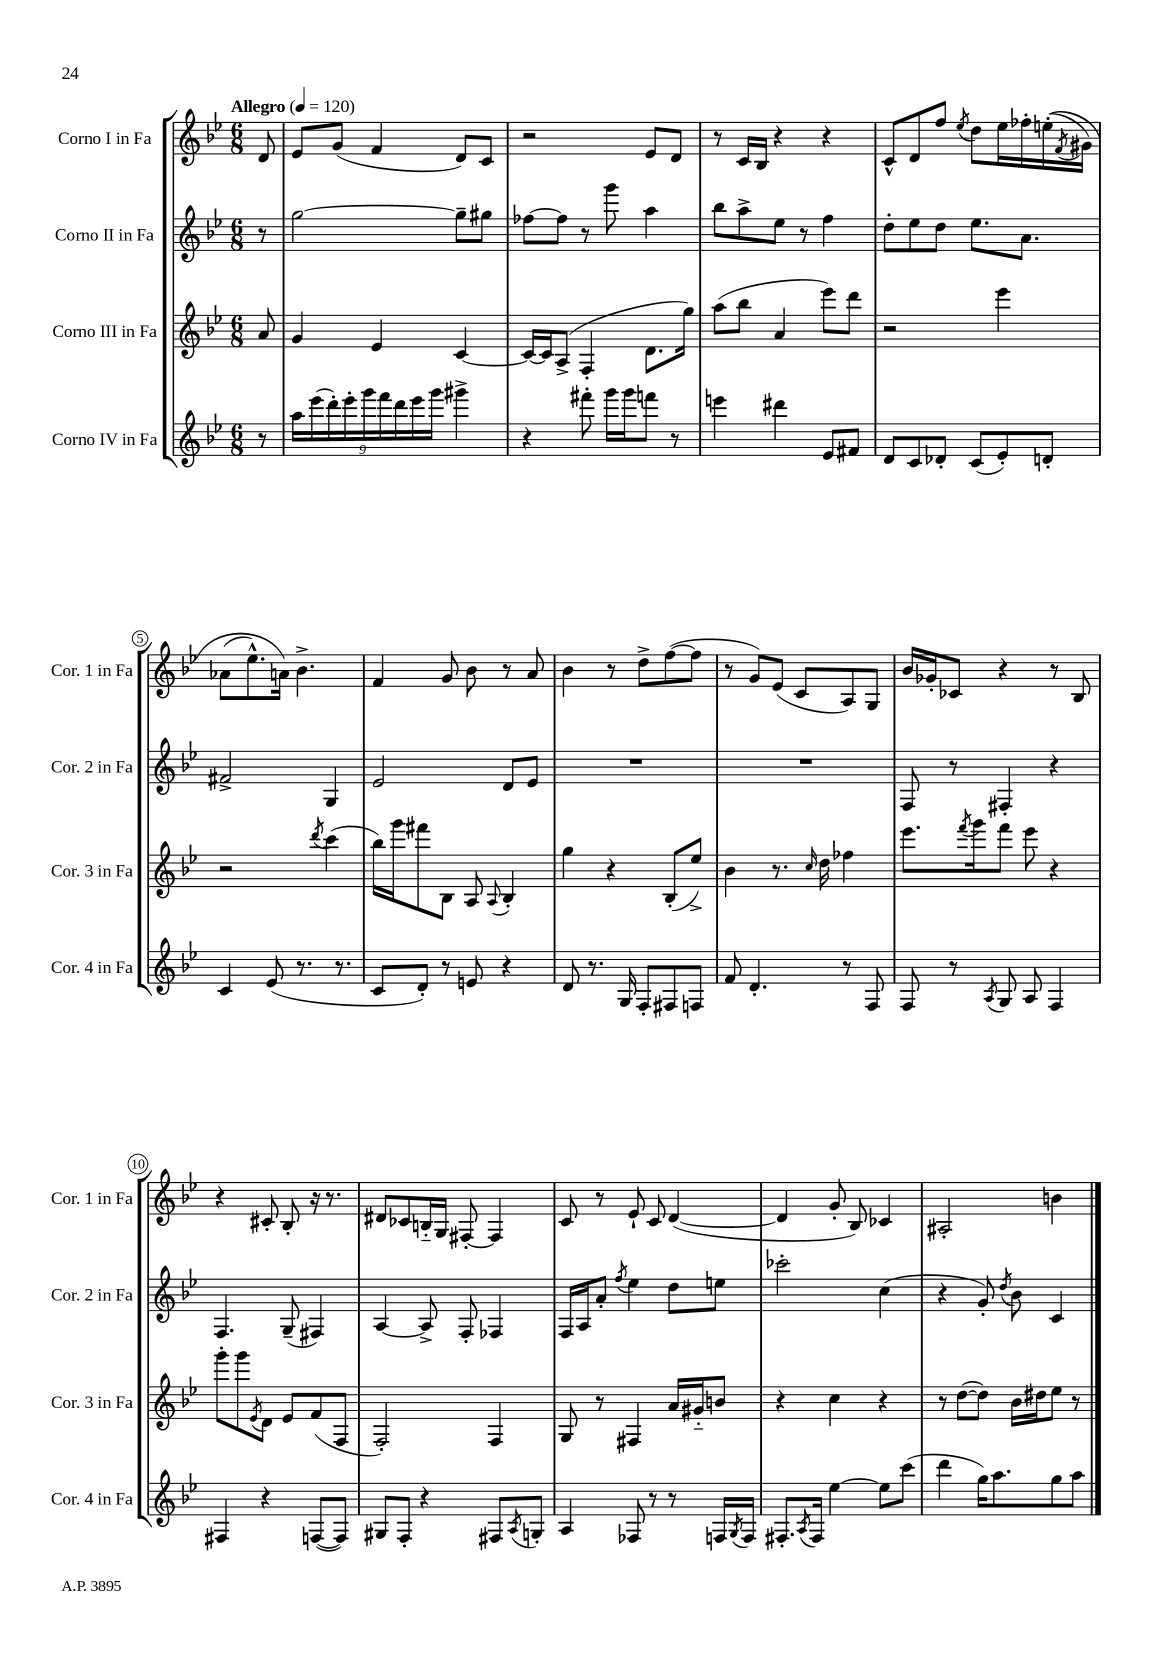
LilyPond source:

<<
\new StaffGroup <<
\new Staff = "s0" \with { instrumentName = "Corno I in Fa" shortInstrumentName = "Cor. 1 in Fa" } {
    \clef treble \key bes \major \numericTimeSignature \time 6/8 \partial 8 \tempo "Allegro" 4 = 120
    d'8 |
    ees'8 g'8( f'4 d'8) c'8 |
    r2 ees'8 d'8 |
    r8 c'16 bes16 r4 r4 |
    c'8-^ d'8 f''8 \acciaccatura { ees''8 } d''8 ees''16 fes''16-. e''16-.(\( \acciaccatura { f'8 } gis'16) |
    aes'8( ees''8.-^) a'16\) bes'4.-> |
    f'4 g'8 bes'8 r8 a'8 |
    bes'4 r8 d''8-> f''8~( f''8 |
    r8 g'8) ees'8( c'8 a8) g8 |
    bes'16 ges'16-. ces'8 r4 r8 bes8 |
    r4 cis'8-. bes8-. r16 r8. |
    dis'8 ces'8 b16-_ g16 fis8~-. fis4 |
    c'8 r8 ees'8-! c'8 d'4~( |
    d'4 g'8-. bes8) ces'4 |
    ais2-. b'4 \bar "|." |
}
\new Staff = "s1" \with { instrumentName = "Corno II in Fa" shortInstrumentName = "Cor. 2 in Fa" } {
    \clef treble \key bes \major \numericTimeSignature \time 6/8 \partial 8
    r8 |
    g''2~ g''8-- gis''8 |
    fes''8~ fes''8 r8 g'''8 a''4 |
    bes''8 a''8-> ees''8 r8 f''4 |
    d''8-. ees''8 d''8 ees''8. a'8. |
    fis'2-> g4 |
    ees'2 d'8 ees'8 |
    R2. |
    R2. |
    f8 r8 fis4-. r4 |
    f4. g8--( fis4) |
    a4~ a8-> f8-. fes4 |
    f16 a16 a'8-. \acciaccatura { f''8 } ees''4 d''8 e''8 |
    ces'''2-. c''4( |
    r4 g'8-.) \acciaccatura { d''8 } bes'8 c'4 \bar "|." |
}
\new Staff = "s2" \with { instrumentName = "Corno III in Fa" shortInstrumentName = "Cor. 3 in Fa" } {
    \clef treble \key bes \major \numericTimeSignature \time 6/8 \partial 8
    a'8 |
    g'4 ees'4 c'4~ |
    c'16~ c'16 a8->( f4-. d'8. g''16) |
    a''8( bes''8 a'4 ees'''8) d'''8 |
    r2 ees'''4 |
    r2 \acciaccatura { d'''8 } c'''4( |
    bes''16) g'''16 fis'''8 bes8 a8 \appoggiatura { a8 } bes4-. |
    g''4 r4 bes8-.( ees''8->) |
    bes'4 r8. \grace { c''16 } d''16 fes''4 |
    ees'''8. \acciaccatura { f'''8 } g'''16 f'''8 ees'''8 r4 |
    g'''8-. g'''8 \acciaccatura { ees'8 } d'8 ees'8 f'8( f8 |
    f2-.) f4 |
    g8 r8 fis4 a'16 gis'16-_ b'8 |
    r4 c''4 r4 |
    r8 d''8~( d''8) bes'16 dis''16 ees''8 r8 \bar "|." |
}
\new Staff = "s3" \with { instrumentName = "Corno IV in Fa" shortInstrumentName = "Cor. 4 in Fa" } {
    \clef treble \key bes \major \numericTimeSignature \time 6/8 \partial 8
    r8 |
    \tuplet 9/8 { a''16 ees'''16( d'''16-.) ees'''16-. g'''16 f'''16 d'''16 ees'''16 g'''16 } gis'''4-> |
    r4 fis'''8-. g'''16 g'''16 f'''8 r8 |
    e'''4 dis'''4 ees'8 fis'8 |
    d'8 c'8 des'8-. c'8( ees'8-.) d'8-. |
    c'4 ees'8( r8. r8. |
    c'8 d'8-.) r8 e'8 r4 |
    d'8 r8. g16 f8-. fis8 f8 |
    f'8 d'4.-. r8 f8 |
    f8 r8 \acciaccatura { a8 } g8 a8 f4 |
    fis4 r4 f8~( f8) |
    gis8 f8-. r4 fis8 \acciaccatura { a8 } g8-. |
    a4 fes8 r8 r8 f16 \acciaccatura { g8 } f16 |
    fis8.-. \acciaccatura { a8 } fis16 ees''4~ ees''8 c'''8( |
    d'''4 g''16) a''8. g''8 a''8 \bar "|." |
}
>>
>>
\layout { \context { \Score \override BarNumber.stencil = #(make-stencil-circler 0.1 0.3 ly:text-interface::print) } }
